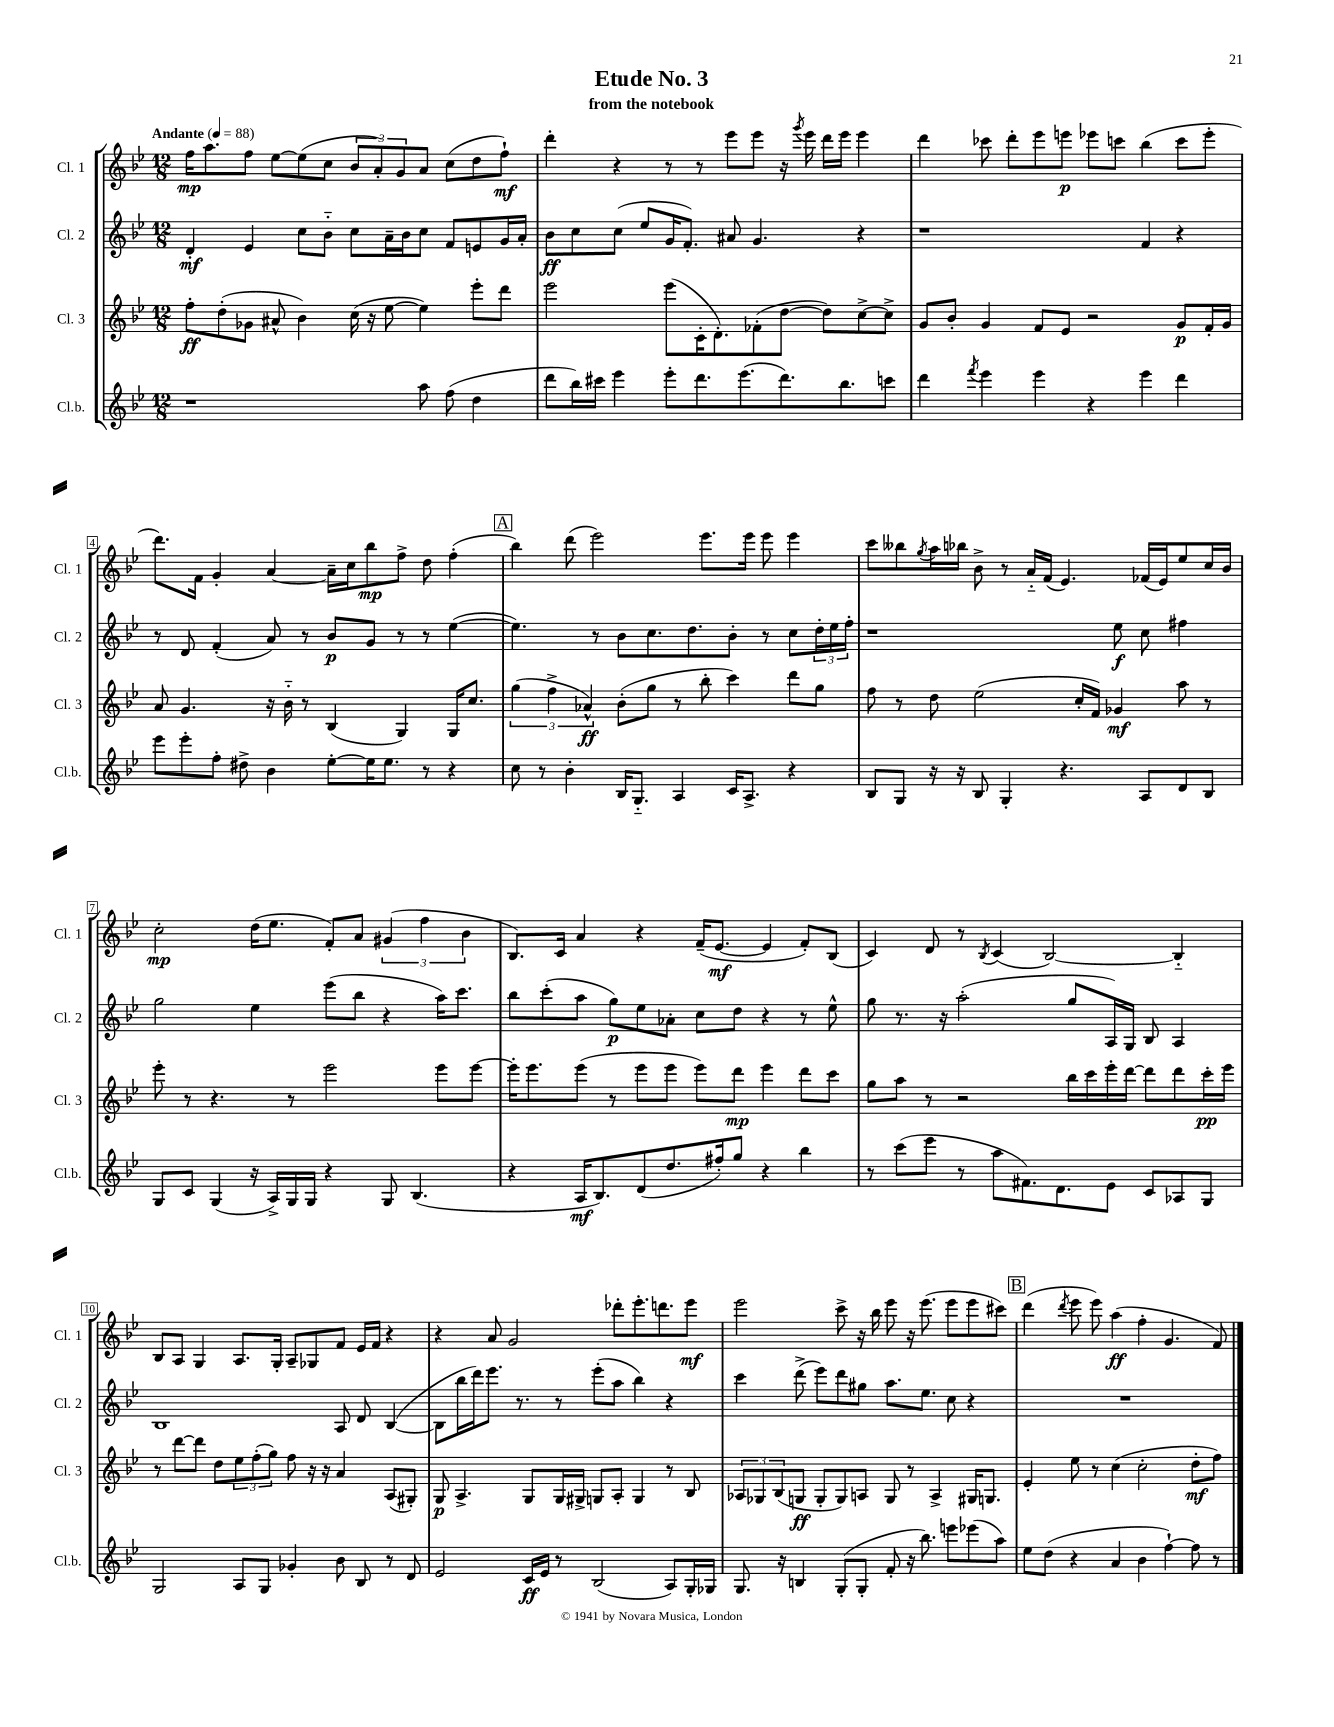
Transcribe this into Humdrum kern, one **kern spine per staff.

**kern	**dynam	**kern	**dynam	**kern	**dynam	**kern	**dynam
*part4	*part4	*part3	*part3	*part2	*part2	*part1	*part1
*staff4	*staff4	*staff3	*staff3	*staff2	*staff2	*staff1	*staff1
*I"Cl.b.	*	*I"Cl. 3	*	*I"Cl. 2	*	*I"Cl. 1	*
*I'Cl.b.	*	*I'Cl. 3	*	*I'Cl. 2	*	*I'Cl. 1	*
*clefG2	*	*clefG2	*	*clefG2	*	*clefG2	*
*k[b-e-]	*	*k[b-e-]	*	*k[b-e-]	*	*k[b-e-]	*
*M12/8	*	*M12/8	*	*M12/8	*	*M12/8	*
*MM88	*	*MM88	*	*MM88	*	*MM88	*
=1	=1	=1	=1	=1	=1	=1	=1
!	!	!	!	!	!	!LO:TX:a:B:t=Andante	!
1r	.	8ff'\L	ff	4d'/	mf	16ff\KL	mp
.	.	.	.	.	.	8.aa\	.
.	.	(8dd'\	.	.	.	.	.
.	.	8g-X\J	.	4e-/	.	8ff\J	.
.	.	8a#X^^/	.	.	.	[8ee-\L	.
.	.	4b-\)	.	8cc\L	.	(8ee-\]	.
.	.	.	.	8b-\J	.	8cc\J	.
.	.	(16cc\	.	8cc\L	.	12b-/L	.
.	.	16r	.	.	.	.	.
.	.	.	.	.	.	12a'/)	.
.	.	[8ee-\	.	16a~\L	.	.	.
.	.	.	.	.	.	12g/	.
.	.	.	.	16b-\J	.	.	.
8aa\	.	4ee-\])	.	8cc\J	.	8a/J	.
(8ff\	.	.	.	8f/L	.	(8cc\L	.
4dd\	.	8eee-'\L	.	8en/	.	8dd\	.
.	.	8ddd\J	.	16g/L	.	8ff`\J)	mf
.	.	.	.	16a'/JJ	.	.	.
=2	=2	=2	=2	=2	=2	=2	=2
8ddd\L	.	2eee-\	.	8b-\L	ff	4ddd'\	.
16bb-\L)	.	.	.	8cc\	.	.	.
16ccc#X\JJ	.	.	.	.	.	.	.
4eee-\	.	.	.	(8cc\J	.	4r	.
.	.	.	.	8ee-/L	.	.	.
8eee-'\L	.	(8eee-\L	.	16g/K	.	8r	.
.	.	.	.	8.f'/J)	.	.	.
8.ddd\	.	16c'\K	.	.	.	8r	.
.	.	8.d'\)	.	.	.	.	.
.	.	.	.	8a#X/	.	8eee-\L	.
(8.eee-\	.	.	.	.	.	.	.
.	.	(8f-X'\	.	4.g/	.	8eee-\J	.
8.ddd\)	.	[8dd\J	.	.	.	16r	.
.	.	.	.	.	.	8qggg/	.
.	.	.	.	.	.	16eee-\	.
.	.	8dd\L])	.	.	.	16ddd\LL	.
8.bb-\	.	.	.	.	.	16eee-\JJ	.
.	.	[8cc^\	.	4r	.	4eee-\	.
8cccn\J	.	8cc^\J]	.	.	.	.	.
=3	=3	=3	=3	=3	=3	=3	=3
4ddd\	.	8g/L	.	1r	.	4ddd\	.
.	.	8b-'/J	.	.	.	.	.
8qfff/	.	.	.	.	.	.	.
4eee-\	.	4g/	.	.	.	8ccc-X\	.
.	.	.	.	.	.	8ddd'\L	.
4eee-\	.	8f/L	.	.	.	8eee-\	.
.	.	8e-/J	.	.	.	8eeen\J	p
4r	.	2r	.	.	.	8eee-X\L	.
.	.	.	.	.	.	8cccn\J	.
4eee-\	.	.	.	4f/	.	(4bb-\	.
4ddd\	.	8g/L	p	4r	.	8ccc\L	.
.	.	16f'/L	.	.	.	8eee-'\J	.
.	.	16g/JJ	.	.	.	.	.
!!LO:LB:g=z
=4	=4	=4	=4	=4	=4	=4	=4
8eee-\L	.	8a/	.	8r	.	8.ddd\L)	.
8eee-'\	.	4.g/	.	8d/	.	.	.
.	.	.	.	.	.	16f\Jk	.
8ff'\J	.	.	.	(4f'/	.	4g'/	.
8dd#X^\	.	.	.	.	.	.	.
4b-\	.	16r	.	8a/)	.	[4a/	.
.	.	16b-\	.	.	.	.	.
.	.	8r	.	8r	.	.	.
[8ee-'\L	.	(4B-/	.	8b-/L	p	16a~\LL]	.
.	.	.	.	.	.	16cc\J	.
16ee-\K]	.	.	.	8g/J	.	8bb-\	mp
8.ee-\J	.	.	.	.	.	.	.
.	.	4G/)	.	8r	.	8ff^\J	.
8r	.	.	.	8r	.	8dd\	.
4r	.	16G/KL	.	([4ee-\	.	(4ff'\	.
.	.	8.cc/J	.	.	.	.	.
!!LO:REH:place=s1:t=A
=5	=5	=5	=5	=5	=5	=5	=5
8cc\	.	(6gg\	.	4.ee-\])	.	4bb-\)	.
8r	.	.	.	.	.	.	.
.	.	6ff^\	.	.	.	.	.
4b-'\	.	.	.	.	.	(8ddd\	.
.	.	6a-X^^/)	ff	.	.	.	.
.	.	.	.	8r	.	2eee-\)	.
16B-/KL	.	(8b-'\L	.	8b-\L	.	.	.
8.G/J	.	.	.	.	.	.	.
.	.	8gg\J	.	8.cc\	.	.	.
4A/	.	8r	.	.	.	.	.
.	.	.	.	8.dd\	.	.	.
.	.	8bb-'\	.	.	.	8.eee-\L	.
16c/KL	.	4ccc\)	.	8b-'\J	.	.	.
8.A^/J	.	.	.	.	.	16eee-\Jk	.
.	.	.	.	8r	.	8eee-\	.
4r	.	8ddd\L	.	8cc\L	.	4eee-\	.
.	.	8gg\J	.	24dd'\L	.	.	.
.	.	.	.	24ee-\	.	.	.
.	.	.	.	24ff'\JJ	.	.	.
=6	=6	=6	=6	=6	=6	=6	=6
8B-/L	.	8ff\	.	1r	.	8ccc\L	.
8G/J	.	8r	.	.	.	8bb--X\	.
.	.	.	.	.	.	8qgg/	.
16r	.	8dd\	.	.	.	16aa\L	.
16r	.	.	.	.	.	16bb-X\JJ	.
8B-/	.	(2ee-\	.	.	.	8b-^\	.
4G'/	.	.	.	.	.	8r	.
.	.	.	.	.	.	16a/LL	.
.	.	.	.	.	.	(16f/JJ	.
4.r	.	.	.	.	.	4.e-/)	.
.	.	16cc'/LL	.	.	.	.	.
.	.	16f/JJ)	.	.	.	.	.
.	.	4g-X/	mf	8ee-\	f	.	.
8A/L	.	.	.	8cc\	.	(16f-X/LL	.
.	.	.	.	.	.	16e-/J)	.
8d/	.	8aa\	.	4ff#X\	.	8ee-/	.
8B-/J	.	8r	.	.	.	16cc/L	.
.	.	.	.	.	.	16b-/JJ	.
!!LO:LB:g=z
=7	=7	=7	=7	=7	=7	=7	=7
8G/L	.	8eee-'\	.	2gg\	.	2cc'\	mp
8c/J	.	8r	.	.	.	.	.
(4G/	.	4.r	.	.	.	.	.
16r	.	.	.	4ee-\	.	(16dd\KL	.
16A^/LL)	.	.	.	.	.	8.ee-\J	.
16G/	.	8r	.	.	.	.	.
16G/JJ	.	.	.	.	.	.	.
4r	.	2eee-\	.	(8eee-\L	.	8f'/L)	.
.	.	.	.	8bb-\J	.	8a/J	.
8G/	.	.	.	4r	.	(6g#X/	.
(4.B-/	.	.	.	.	.	.	.
.	.	.	.	.	.	6ff\	.
.	.	8eee-\L	.	16aa\KL)	.	.	.
.	.	.	.	8.ccc\J	.	.	.
.	.	.	.	.	.	6b-\	.
.	.	[8eee-\J	.	.	.	.	.
=8	=8	=8	=8	=8	=8	=8	=8
4r	.	16eee-'\KL]	.	8bb-\L	.	8.B-/L)	.
.	.	8.eee-\	.	.	.	.	.
.	.	.	.	(8ccc'\	.	.	.
.	.	.	.	.	.	16c/Jk	.
16A/KL	mf	(8eee-\J	.	8aa\J	.	4a/	.
8.B-/)	.	.	.	.	.	.	.
.	.	8r	.	8gg\L)	p	.	.
(8d/	.	8eee-\L	.	8ee-\	.	4r	.
8.dd/	.	8eee-\J	.	8a-X'\J	.	.	.
.	.	8eee-\L)	.	8cc\L	.	(16f~/KL	.
16ff#X'/k)	.	.	.	.	.	[8.e-/J	mf
8gg/J	.	8ddd\J	mp	8dd\J	.	.	.
4r	.	4eee-\	.	4r	.	4e-/]	.
4bb-\	.	8ddd\L	.	8r	.	8f'/L)	.
.	.	8ccc\J	.	8ee-^^\	.	(8B-/J	.
=9	=9	=9	=9	=9	=9	=9	=9
8r	.	8gg\L	.	8gg\	.	4c/)	.
(8ccc\L	.	8aa\J	.	8.r	.	.	.
8eee-\J	.	8r	.	.	.	8d/	.
.	.	.	.	16r	.	.	.
8r	.	2r	.	(2aa'\	.	8r	.
.	.	.	.	.	.	8qB-/	.
8aa\L	.	.	.	.	.	(4c/	.
8.f#X\)	.	.	.	.	.	.	.
.	.	.	.	.	.	[2B-/)	.
8.d\	.	.	.	.	.	.	.
.	.	16bb-\LL	.	8gg/L	.	.	.
.	.	16ccc\	.	.	.	.	.
8e-\J	.	16eee-'\	.	16A/L)	.	.	.
.	.	[16ddd\JJ	.	16G/JJ	.	.	.
8c/L	.	8ddd\L]	.	8B-/	.	.	.
8A-X/	.	8ddd\	.	4A/	.	4B-/]	.
8G/J	.	16ccc'\L	pp	.	.	.	.
.	.	16eee-\JJ	.	.	.	.	.
!!LO:LB:g=z
=10	=10	=10	=10	=10	=10	=10	=10
2G/	.	8r	.	1B-	.	8B-/L	.
.	.	[8ddd\L	.	.	.	8A/J	.
.	.	8ddd\J]	.	.	.	4G/	.
.	.	8dd\L	.	.	.	.	.
8A/L	.	12ee-\	.	.	.	8.A/L	.
.	.	(12ff'\	.	.	.	.	.
8G/J	.	.	.	.	.	.	.
.	.	12gg\J)	.	.	.	.	.
.	.	.	.	.	.	16G'/Jk	.
4g-X'/	.	8ff\	.	.	.	8A~/L	.
.	.	16r	.	.	.	8G-X/	.
.	.	16r	.	.	.	.	.
8b-\	.	4a/	.	8A/	.	8f/J	.
8B-/	.	.	.	8d/	.	16e-/LL	.
.	.	.	.	.	.	16f/JJ	.
8r	.	(8A/L	.	([4B-/	.	4r	.
8d/	.	8G#X'/J)	.	.	.	.	.
=11	=11	=11	=11	=11	=11	=11	=11
2e-/	.	8G/	p	8B-\L]	.	4r	.
.	.	4.A^/	.	16bb-\L	.	.	.
.	.	.	.	16ddd\J)	.	.	.
.	.	.	.	8.eee-\J	.	8a/	.
.	.	.	.	.	.	2g/	.
.	.	.	.	8.r	.	.	.
16c/LL	ff	8G/L	.	.	.	.	.
16e-/JJ	.	.	.	.	.	.	.
8r	.	16G/L	.	8r	.	.	.
.	.	16G#X^/JJ	.	.	.	.	.
(2B-/	.	8Gn/L	.	(8eee-'\L	.	.	.
.	.	8A'/J	.	8aa\J	.	8ddd-X'\L	.
.	.	4G/	.	4bb-\)	.	8.eee-'\	.
.	.	.	.	.	.	8.dddn\	.
8A/L)	.	8r	.	4r	.	.	.
16G'/L	.	8B-/	.	.	.	8eee-\J	mf
16G-X/JJ	.	.	.	.	.	.	.
=12	=12	=12	=12	=12	=12	=12	=12
8.G/	.	12A-X/L	.	4ccc\	.	2eee-\	.
.	.	12G-X/	.	.	.	.	.
.	.	(12B-/	.	.	.	.	.
16r	.	.	.	.	.	.	.
4Bn/	.	8Gn/J	ff	(8ddd^\	.	.	.
.	.	8G'/L	.	8eee-\L)	.	.	.
(8G'/L	.	8G/)	.	8ddd\	.	8ccc^\	.
8G'/J	.	8An/J	.	8gg#X\J	.	16r	.
.	.	.	.	.	.	16bb-\	.
8f'/	.	8G/	.	8.aa\L	.	8eee-\	.
16r	.	8r	.	.	.	16r	.
8.bb-\)	.	.	.	8.ee-\J	.	(8.eee-\	.
.	.	4A^/	.	.	.	.	.
8eeen\L	.	.	.	8cc\	.	8eee-\L	.
(8eee-X\	.	16G#X/KL	.	4r	.	8eee-\	.
.	.	8.Gn/J	.	.	.	.	.
8aa\J)	.	.	.	.	.	8ccc#X\J)	.
!!LO:REH:place=s1:t=B
=13	=13	=13	=13	=13	=13	=13	=13
8ee-\L	.	4e-'/	.	1.r	.	(4ddd\	.
(8dd\J	.	.	.	.	.	.	.
.	.	.	.	.	.	8qddd/	.
4r	.	8ee-\	.	.	.	8eee-\	.
.	.	8r	.	.	.	8eee-\)	.
4a/	.	(4cc\	.	.	.	(4aa\	ff
4b-\	.	2cc'\	.	.	.	4ff'\	.
[4ff`\)	.	.	.	.	.	4.g/	.
8ff\]	.	8dd'\L	mf	.	.	.	.
8r	.	8ff\J)	.	.	.	8f/)	.
==	==	==	==	==	==	==	==
*-	*-	*-	*-	*-	*-	*-	*-
